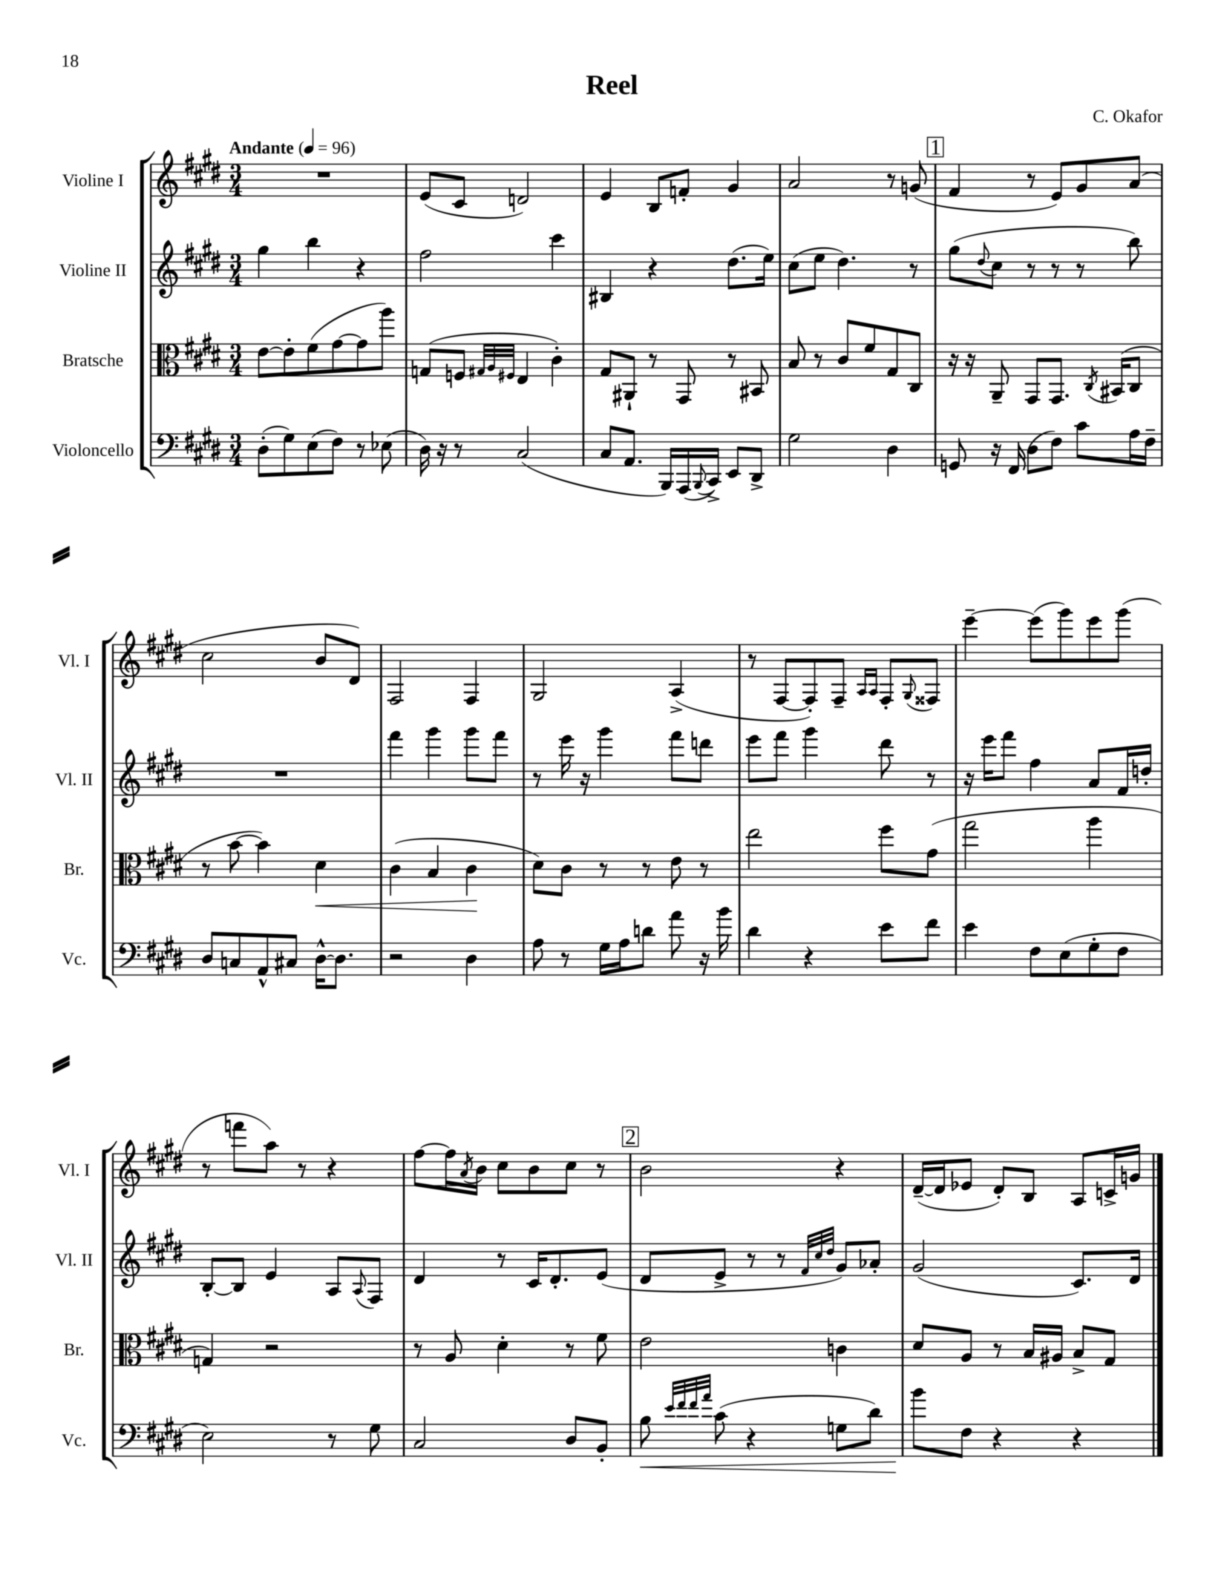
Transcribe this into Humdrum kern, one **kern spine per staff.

**kern	**kern	**kern	**kern
*staff4	*staff3	*staff2	*staff1
*clefF4	*clefC3	*clefG2	*clefG2
*k[f#c#g#d#]	*k[f#c#g#d#]	*k[f#c#g#d#]	*k[f#c#g#d#]
*M3/4	*M3/4	*M3/4	*M3/4
*MM96	*MM96	*MM96	*MM96
(8D#'\L	[8e\L	4gg#\	2.r
8G#\)	8e'\]	.	.
(8E\	(8f#\	4bb\	.
8F#\J)	[8g#\	.	.
8r	8g#\]	4r	.
(8E-\	8aa\J)	.	.
=	=	=	=
16D#\)	(8G/L	2ff#\	(8e/L
16r	.	.	.
8r	8F/J	.	8c#/J
.	32qqG#/LLL	.	.
.	32qqA/	.	.
.	32qqF#/JJJ	.	.
(2C#/	4E/	.	2d/)
.	4c#'\)	4ccc#\	.
=	=	=	=
8C#/L	8G#/L	4B#/	4e/
8.AA/J	8AA#`/J	.	.
.	8r	4r	8B/L
16BBB/LL)	.	.	.
(16AAA/	8GG#/	.	8f'/J
8qqBBB/	.	.	.
16CC#^/JJ)	.	.	.
8EE/L	8r	(8.dd#\L	4g#/
8DD#^/J	8BB#/	.	.
.	.	16ee\Jk)	.
=	=	=	=
2G#\	8B/	(8cc#\L	2a/
.	8r	8ee\J	.
.	8c#/L	4.dd#\)	.
.	8f#/	.	.
4D#\	8G#/	.	8r
.	8C#/J	8r	(8g/
=	=	=	=
8GG/	16r	(8gg#\L	4f#/
.	16r	.	.
.	.	8qqdd#/	.
16r	8AA~/	8cc#\J	.
(16FF#/	.	.	.
8D#\L	8GG#/L	8r	8r
8F#\J)	8.GG#/J	8r	8e/L)
8c#\L	.	8r	8g#/
.	8qC#/	.	.
.	(16BB#/LK	.	.
16A\L	8C#/J	8bb\)	(8a/J
16F#~\JJ	.	.	.
=	=	=	=
8D#/L	8r	2.r	2cc#\
8C/	[8b\	.	.
8AA^^/	4b\])	.	.
8C#/J	.	.	.
[16D#^^\LK	4d#\	.	8b/L
8.D#\]J	.	.	.
.	.	.	8d#/J)
=	=	=	=
2r	(4c#\	4fff#\	2F#/
.	4B/	4ggg#\	.
4D#\	4c#\	8ggg#\L	4F#/
.	.	8fff#\J	.
=	=	=	=
8A\	8d#\L)	8r	2G#/
8r	8c#\J	16eee\	.
.	.	16r	.
16G#\LL	8r	4ggg#\	.
16A\J	.	.	.
8d\J	8r	.	.
8a\	8e\	8fff#\L	(4A^/
16r	8r	8ddd\J	.
16b\	.	.	.
=	=	=	=
4d#\	2ee\	8eee\L	8r
.	.	8fff#\J	[8F#/L
4r	.	4ggg#\	8F#'/])
.	.	.	8F#~/J
.	.	.	16qqA/LL
.	.	.	16qqA/JJ
8e\L	8ff#\L	8ddd#\	8F#'/L
.	.	.	8qqG#/
8f#\J	(8g#\J	8r	8F##/J
=	=	=	=
4e\	2gg#\	16r	[4eee~\
.	.	16eee\LK	.
.	.	8fff#\J	.
8F#\L	.	4ff#\	(8eee\]L
(8E\	.	.	8ggg#\)
8G#'\	4aa\	8a/L	8eee\
8F#\J	.	16f#/L	(8ggg#\J
.	.	16dd'/JJ	.
=	=	=	=
2E\)	4G/)	[8B'/L	8r
.	.	8B/]J	8fff\L
.	2r	4e/	8aa\J)
.	.	.	8r
8r	.	8A/L	4r
.	.	8qqA/	.
8G#\	.	8F#/J	.
=	=	=	=
2C#/	8r	4d#/	[8ff#\L
.	8A/	.	16ff#\]L
.	.	.	8qa/
.	.	.	16b\JJ
.	4d#'\	8r	8cc#\L
.	.	16c#/LK	8b\
.	.	8.d#'/	.
8D#/L	8r	.	8cc#\J
8BB'/J	8f#\	(8e/J	8r
=	=	=	=
8B\	2e\	8d#/L	2b\
32qqe/LLL	.	.	.
32qqf#/	.	.	.
32qqf#/	.	.	.
32qqa/JJJ	.	.	.
(8c#\	.	8e^/J	.
4r	.	8r	.
.	.	8r	.
.	.	32qqf#/LLL	.
.	.	32qqcc#/	.
.	.	32qqdd#/JJJ	.
8G\L	4c\	8g#/L)	4r
8d#\J)	.	8a-'/J	.
=	=	=	=
8b\L	8d#/L	(2g#/	([16d#~/LL
.	.	.	16d#/]J
8F#\J	8A/J	.	8e-/J
4r	8r	.	8d#'/L)
.	16B/LL	.	8B/J
.	16A#/JJ	.	.
4r	8B^/L	8.c#/L)	8A/L
.	8G#/J	.	16c^/L
.	.	16d#/Jk	16g/JJ
==	==	==	==
*-	*-	*-	*-
